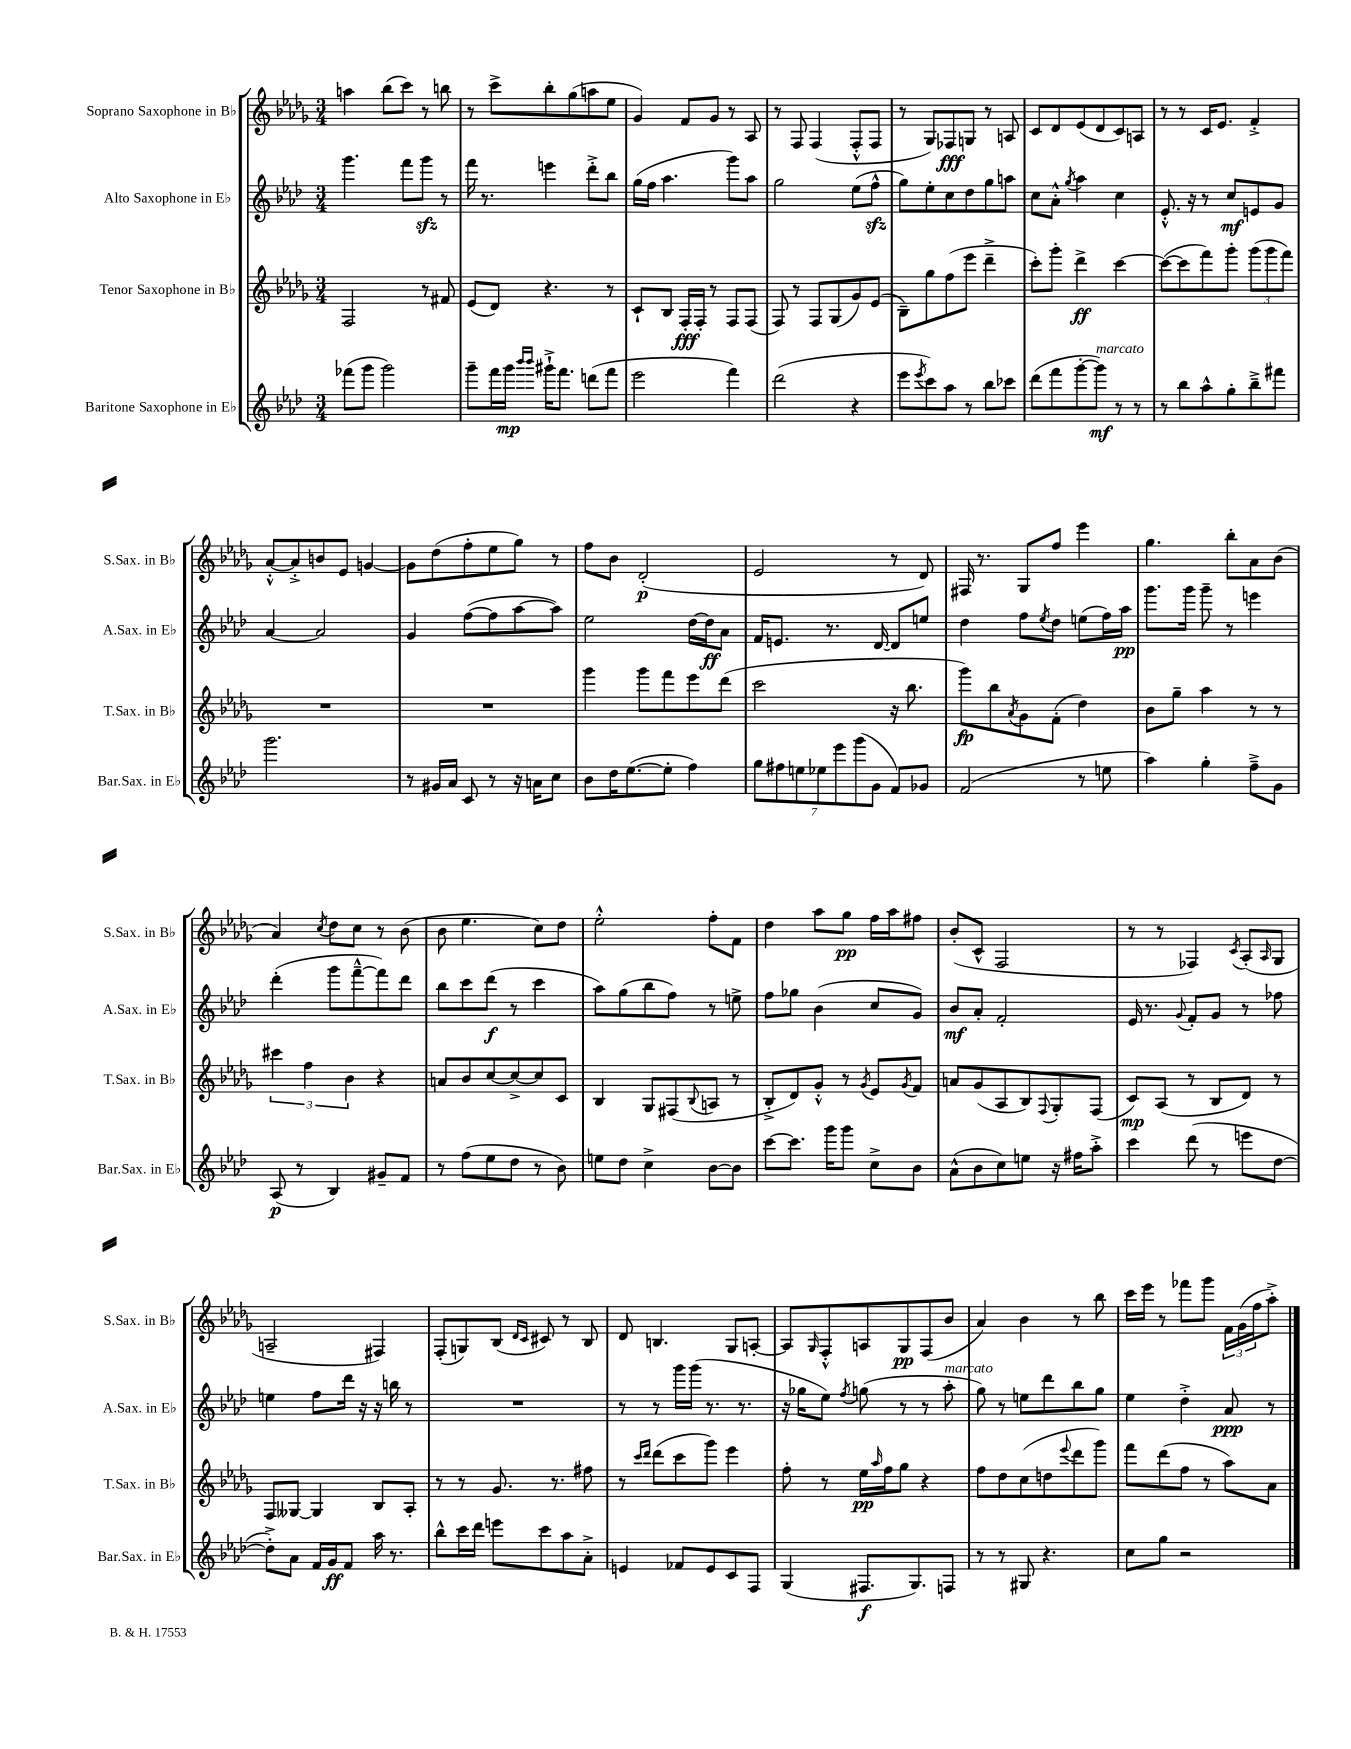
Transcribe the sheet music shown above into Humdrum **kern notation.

**kern	**dynam	**kern	**dynam	**kern	**dynam	**kern	**dynam
*part4	*part4	*part3	*part3	*part2	*part2	*part1	*part1
*staff4	*staff4	*staff3	*staff3	*staff2	*staff2	*staff1	*staff1
*I"Baritone Saxophone in E♭	*	*I"Tenor Saxophone in B♭	*	*I"Alto Saxophone in E♭	*	*I"Soprano Saxophone in B♭	*
*I'Bar.Sax. in E♭	*	*I'T.Sax. in B♭	*	*I'A.Sax. in E♭	*	*I'S.Sax. in B♭	*
*clefG2	*	*clefG2	*	*clefG2	*	*clefG2	*
*k[b-e-a-d-]	*	*k[b-e-a-d-g-]	*	*k[b-e-a-d-]	*	*k[b-e-a-d-g-]	*
*M3/4	*	*M3/4	*	*M3/4	*	*M3/4	*
=12	=12	=12	=12	=12	=12	=12	=12
(8fff-X\L	.	2F/	.	4.ggg\	.	4aan\	.
8ggg\J	.	.	.	.	.	.	.
2ggg\)	.	.	.	.	.	(8bb-\L	.
.	.	.	.	8fff\L	.	8ccc\J)	.
.	.	8r	.	8gggzz\J	.	8r	.
.	.	8f#X/	.	8r	.	8bbn\	.
=13	=13	=13	=13	=13	=13	=13	=13
8ggg~\L	.	(8e-/L	.	16fff\	.	8r	.
.	.	.	.	8.r	.	.	.
16fff\L	.	8d-/J)	.	.	.	8ccc^\L	.
16ggg\JJ	mp	.	.	.	.	.	.
16qqbbb-/LL	.	.	.	.	.	.	.
16qqbbb-/JJ	.	.	.	.	.	.	.
16ggg#X`^\KL	.	4.r	.	4eeen\	.	8bb-'\	.
8.fff\J	.	.	.	.	.	.	.
.	.	.	.	.	.	(8gg-\	.
(8dddn\L	.	.	.	8ddd-'^\L	.	8aan\	.
8fff\J	.	8r	.	8bb-\J	.	8ee-\J	.
=14	=14	=14	=14	=14	=14	=14	=14
2eee-\	.	8c`/L	.	(16gg\LL	.	4g-/)	.
.	.	.	.	16ff\JJ	.	.	.
.	.	8B-/J	.	4.aa-\	.	.	.
.	.	16F'/LL	fff	.	.	8f/L	.
.	.	16F'/JJ	.	.	.	.	.
.	.	8r	.	.	.	8g-/J	.
4fff\)	.	8F/L	.	8ggg\L)	.	8r	.
.	.	(8F/J	.	8aa-\J	.	8A-/	.
=15	=15	=15	=15	=15	=15	=15	=15
(2ddd-\	.	8F/)	.	2gg\	.	8r	.
.	.	8r	.	.	.	8F/	.
.	.	8F/L	.	.	.	(4F/	.
.	.	(8G-/	.	.	.	.	.
4r	.	8g-/)	.	(8ee-\L	.	8F'^^/L	.
.	.	(8e-/J	.	8ffzz^^\J	.	8F/J	.
=16	=16	=16	=16	=16	=16	=16	=16
8eee-\L	.	8B-~\L)	.	8gg\L)	.	8r	.
8qeee-/	.	.	.	.	.	.	.
8ccc\)	.	8gg-\	.	8ee-'\	.	8G-/L)	.
8aa-\J	.	(8ff\	.	8cc\	.	8F-X/	fff
8r	.	8eee-\J	.	8dd-\	.	8Gn/J	.
8bb-\L	.	4ddd-~^\	.	8gg\	.	8r	.
8ccc-X\J	.	.	.	8aan\J	.	8An/	.
=17	=17	=17	=17	=17	=17	=17	=17
(8ddd-\L	.	8ccc'\L)	.	8cc\L	.	8c/L	.
8fff\	.	8ggg-'\J	.	8a-'^^\J	.	8d-/	.
.	.	.	.	8qgg/	.	.	.
[8ggg'\	.	4ddd-^\	ff	4aa-\	.	(8e-/	.
!LO:TX:a:i:t=marcato	!	!	!	!	!	!	!
8ggg\J])	mf	.	.	.	.	8d-/	.
8r	.	[4ccc\	.	4cc\	.	8c/)	.
8r	.	.	.	.	.	8An/J	.
=18	=18	=18	=18	=18	=18	=18	=18
8r	.	(8ccc\L_	.	8.e-'^^/	.	8r	.
8bb-\L	.	8ccc\]	.	.	.	8r	.
.	.	.	.	16r	.	.	.
8aa-^^\	.	8fff\)	.	8r	.	16c/KL	.
.	.	.	.	.	.	8.e-/J	.
8gg'\	.	8ggg-'\J	.	8cc/L	mf	.	.
8bb-~^\	.	(12ggg-\L	.	8en/	.	4f'^/	.
.	.	12ggg-\	.	.	.	.	.
8fff#X\J	.	.	.	8g/J	.	.	.
.	.	12fff\J)	.	.	.	.	.
!!LO:LB:g=z
=19	=19	=19	=19	=19	=19	=19	=19
2.ggg\	.	2.r	.	[4a-/	.	[8a-'^^/L	.
.	.	.	.	.	.	8a-'^/]	.
.	.	.	.	2a-/]	.	8bn/	.
.	.	.	.	.	.	8e-/J	.
.	.	.	.	.	.	[4gn/	.
=20	=20	=20	=20	=20	=20	=20	=20
8r	.	2.r	.	4g/	.	8g\L]	.
16g#X/LL	.	.	.	.	.	(8dd-\	.
16a-/JJ	.	.	.	.	.	.	.
8c/	.	.	.	([8ff\L	.	8ff'\	.
8r	.	.	.	8ff\]	.	8ee-\	.
16r	.	.	.	[8aa-\	.	8gg-\J)	.
16an\KL	.	.	.	.	.	.	.
8cc\J	.	.	.	8aa-\J])	.	8r	.
=21	=21	=21	=21	=21	=21	=21	=21
8b-\L	.	4ggg-\	.	2ee-\	.	8ff\L	.
16dd-\K	.	.	.	.	.	8b-\J	.
([8.ee-\	.	.	.	.	.	.	.
.	.	8ggg-\L	.	.	.	(2d-'/	p
8ee-'\J]	.	8fff\	.	.	.	.	.
4ff\)	.	8eee-\	.	[16dd-\LL	.	.	.
.	.	.	.	16dd-\J]	ff	.	.
.	.	(8ddd-\J	.	8a-\J	.	.	.
=22	=22	=22	=22	=22	=22	=22	=22
14gg\L	.	2ccc\	.	16f/KL	.	2e-/	.
.	.	.	.	8.en/J	.	.	.
14ff#X\	.	.	.	.	.	.	.
14een\	.	.	.	.	.	.	.
14ee-X\	.	.	.	.	.	.	.
.	.	.	.	8.r	.	.	.
14eee-\	.	.	.	.	.	.	.
(14ggg\	.	.	.	.	.	.	.
14g\J	.	.	.	.	.	.	.
.	.	.	.	[16d-/	.	.	.
8f/L)	.	16r	.	8d-/L]	.	8r	.
.	.	8.bb-\	.	.	.	.	.
8g-X/J	.	.	.	8een/J	.	8d-/)	.
=23	=23	=23	=23	=23	=23	=23	=23
(2f/	.	8ggg-\L)	fp	4dd-\	.	16F#X/	.
.	.	.	.	.	.	8.r	.
.	.	8bb-\	.	.	.	.	.
.	.	8qa-/	.	.	.	.	.
.	.	8g-\	.	8ff\L	.	8G-/L	.
.	.	.	.	8qee-/	.	.	.
.	.	(8f'\J	.	8dd-\J	.	8ff/J	.
8r	.	4dd-\)	.	(8een\L	.	4eee-\	.
8een\	.	.	.	16ff\L)	.	.	.
.	.	.	.	16aa-\JJ	pp	.	.
=24	=24	=24	=24	=24	=24	=24	=24
4aa-\)	.	8b-\L	.	8.ggg\L	.	4.gg-\	.
.	.	8gg-~\J	.	.	.	.	.
.	.	.	.	16ggg\Jk	.	.	.
4gg'\	.	4aa-\	.	8ggg~\	.	.	.
.	.	.	.	8r	.	8bb-'\L	.
8ff~^\L	.	8r	.	4eeen\	.	8a-\	.
8g\J	.	8r	.	.	.	(8b-\J	.
!!LO:LB:g=z
=25	=25	=25	=25	=25	=25	=25	=25
(8A-/	p	6ccc#X\	.	(4ddd-'\	.	4a-/)	.
8r	.	.	.	.	.	.	.
.	.	6ff\	.	.	.	.	.
.	.	.	.	.	.	8qcc/	.
4B-/)	.	.	.	8ggg\L	.	8dd-\L	.
.	.	6b-\	.	.	.	.	.
.	.	.	.	[8fff~^^\	.	8cc\J	.
8g#X~/L	.	4r	.	8fff\])	.	8r	.
8f/J	.	.	.	8ddd-\J	.	(8b-\	.
=26	=26	=26	=26	=26	=26	=26	=26
8r	.	8an/L	.	8bb-\L	.	8b-\	.
(8ff\L	.	8b-/	.	8ccc\	.	4.ee-\	.
8ee-\	.	[8cc/	.	(8ddd-\J	f	.	.
8dd-\J	.	8cc^/_	.	8r	.	.	.
8r	.	8cc/]	.	4ccc\	.	8cc\L)	.
8b-\)	.	8c/J	.	.	.	8dd-\J	.
=27	=27	=27	=27	=27	=27	=27	=27
8een\L	.	4B-/	.	8aa-\L)	.	2ee-'^^\	.
8dd-\J	.	.	.	(8gg\	.	.	.
4cc^\	.	8G-/L	.	8bb-\	.	.	.
.	.	(8F#X/	.	8ff\J)	.	.	.
.	.	8qqB-/	.	.	.	.	.
[8b-\L	.	8An/J	.	8r	.	8ff'\L	.
8b-\J]	.	8r	.	8een^\	.	8f\J	.
=28	=28	=28	=28	=28	=28	=28	=28
[8ccc\L	.	8B-'^/L	.	8ff\L	.	4dd-\	.
8.ccc\J]	.	8d-/)	.	8gg-X\J	.	.	.
.	.	8g-'^^/J	.	(4b-\	.	8aa-\L	.
16ggg\KL	.	.	.	.	.	.	.
8ggg\J	.	8r	.	.	.	8gg-\J	pp
.	.	8qg-/	.	.	.	.	.
8cc^\L	.	8e-/L	.	8cc/L	.	16ff\LL	.
.	.	.	.	.	.	16aa-\J	.
.	.	8qg-/	.	.	.	.	.
8b-\J	.	8f/J	.	8g/J)	.	8ff#X\J	.
=29	=29	=29	=29	=29	=29	=29	=29
(8a-^^\L	.	8an/L	.	8b-/L	mf	(8b-'/L	.
8b-\	.	(8g-/	.	8a-'/J	.	8c^^/J	.
8cc\)	.	8A-/	.	2f'/	.	2F/	.
8een\J	.	8B-/)	.	.	.	.	.
.	.	8qqF/	.	.	.	.	.
16r	.	8G-'/	.	.	.	.	.
16ff#X\KL	.	.	.	.	.	.	.
8aa-'^\J	.	(8F/J	.	.	.	.	.
=30	=30	=30	=30	=30	=30	=30	=30
4ccc\	.	8c/L)	mp	16e-/	.	8r	.
.	.	.	.	8.r	.	.	.
.	.	(8A-/J	.	.	.	8r	.
.	.	.	.	8qqg/	.	.	.
(8ddd-\	.	8r	.	8f'/L	.	4F-X/)	.
8r	.	8B-/L	.	8g/J	.	.	.
.	.	.	.	.	.	8qc/	.
8eeen\L	.	8d-/J)	.	8r	.	(8A-'/L	.
.	.	.	.	.	.	16qqA-/	.
[8dd-\J	.	8r	.	8ff-X\	.	8G-/J	.
!!LO:LB:g=z
=31	=31	=31	=31	=31	=31	=31	=31
8dd-'^\L])	.	8F/L	.	4een\	.	2An~/	.
8a-\J	.	[8G--X/J	.	.	.	.	.
16f/LL	.	4G--/]	.	8ff\L	.	.	.
16g/J	ff	.	.	.	.	.	.
8f/J	.	.	.	16ddd-\Jk	.	.	.
.	.	.	.	16r	.	.	.
16aa-\	.	8B-/L	.	16r	.	4F#X/)	.
8.r	.	.	.	16bbn\	.	.	.
.	.	8A-'/J	.	8r	.	.	.
=32	=32	=32	=32	=32	=32	=32	=32
8bb-^^\L	.	8r	.	2.r	.	(8F'/L	.
16ccc\L	.	8r	.	.	.	8Gn/)	.
16ddd-\JJ	.	.	.	.	.	.	.
8eeen\L	.	8.g-/	.	.	.	(8B-/J	.
.	.	.	.	.	.	16qqd-/LL	.
.	.	.	.	.	.	16qqc/JJ	.
8ccc\	.	.	.	.	.	8c#X/)	.
.	.	8.r	.	.	.	.	.
8aa-\	.	.	.	.	.	8r	.
8a-'^\J	.	8ff#X\	.	.	.	8B-/	.
=33	=33	=33	=33	=33	=33	=33	=33
4en/	.	8r	.	8r	.	8d-/	.
.	.	16qqccc/LL	.	.	.	.	.
.	.	16qqddd-/JJ	.	.	.	.	.
.	.	(8ddd-\L	.	8r	.	4.Bn/	.
8f-X/L	.	8ccc\	.	16ggg\LL	.	.	.
.	.	.	.	(16ggg\JJ	.	.	.
8e/	.	8ggg-\J)	.	8.r	.	.	.
8c/	.	4eee-\	.	.	.	8G-/L	.
.	.	.	.	8.r	.	.	.
8F/J	.	.	.	.	.	[8An'/J	.
=34	=34	=34	=34	=34	=34	=34	=34
(4G/	.	8ff'\	.	16r	.	8A/L]	.
.	.	.	.	16gg-X\KL	.	.	.
.	.	.	.	.	.	16qqG-/	.
.	.	8r	.	8ee-\J)	.	8F'^^/	.
.	.	.	.	8qff/	.	.	.
8.F#X/L	f	16ee-\LL	pp	(8ggn\	.	8An/	.
.	.	16qqaa-/	.	.	.	.	.
.	.	16ff\J	.	.	.	.	.
.	.	8gg-\J	.	8r	.	8G-/	pp
8.G/)	.	.	.	.	.	.	.
.	.	4r	.	8r	.	(8F/	.
!	!	!	!	!LO:TX:a:i:t=marcato	!	!	!
8Fn/J	.	.	.	8aa-'\	.	8b-/J	.
=35	=35	=35	=35	=35	=35	=35	=35
8r	.	8ff\L	.	8gg\)	.	4a-/)	.
8r	.	8dd-\	.	8r	.	.	.
8G#X/	.	(8cc\	.	8een\L	.	4b-\	.
4.r	.	8ddn\	.	8ddd-\	.	.	.
.	.	8qqeee-/	.	.	.	.	.
.	.	8ddd-\	.	8bb-\	.	8r	.
.	.	8ggg-\J)	.	8gg\J	.	8bb-\	.
=36	=36	=36	=36	=36	=36	=36	=36
8cc\L	.	8fff\L	.	4ee-\	.	16ccc\LL	.
.	.	.	.	.	.	16eee-\JJ	.
8gg\J	.	(8ddd-\	.	.	.	8r	.
2r	.	8ff\J	.	4dd-'^\	.	8fff-X\L	.
.	.	8r	.	.	.	8ggg-\J	.
.	.	8aa-\L)	.	8a-/	ppp	24f\LL	.
.	.	.	.	.	.	(24g-\	.
.	.	.	.	.	.	24ff\J	.
.	.	8a-\J	.	8r	.	8aa-'^\J)	.
==	==	==	==	==	==	==	==
*-	*-	*-	*-	*-	*-	*-	*-
